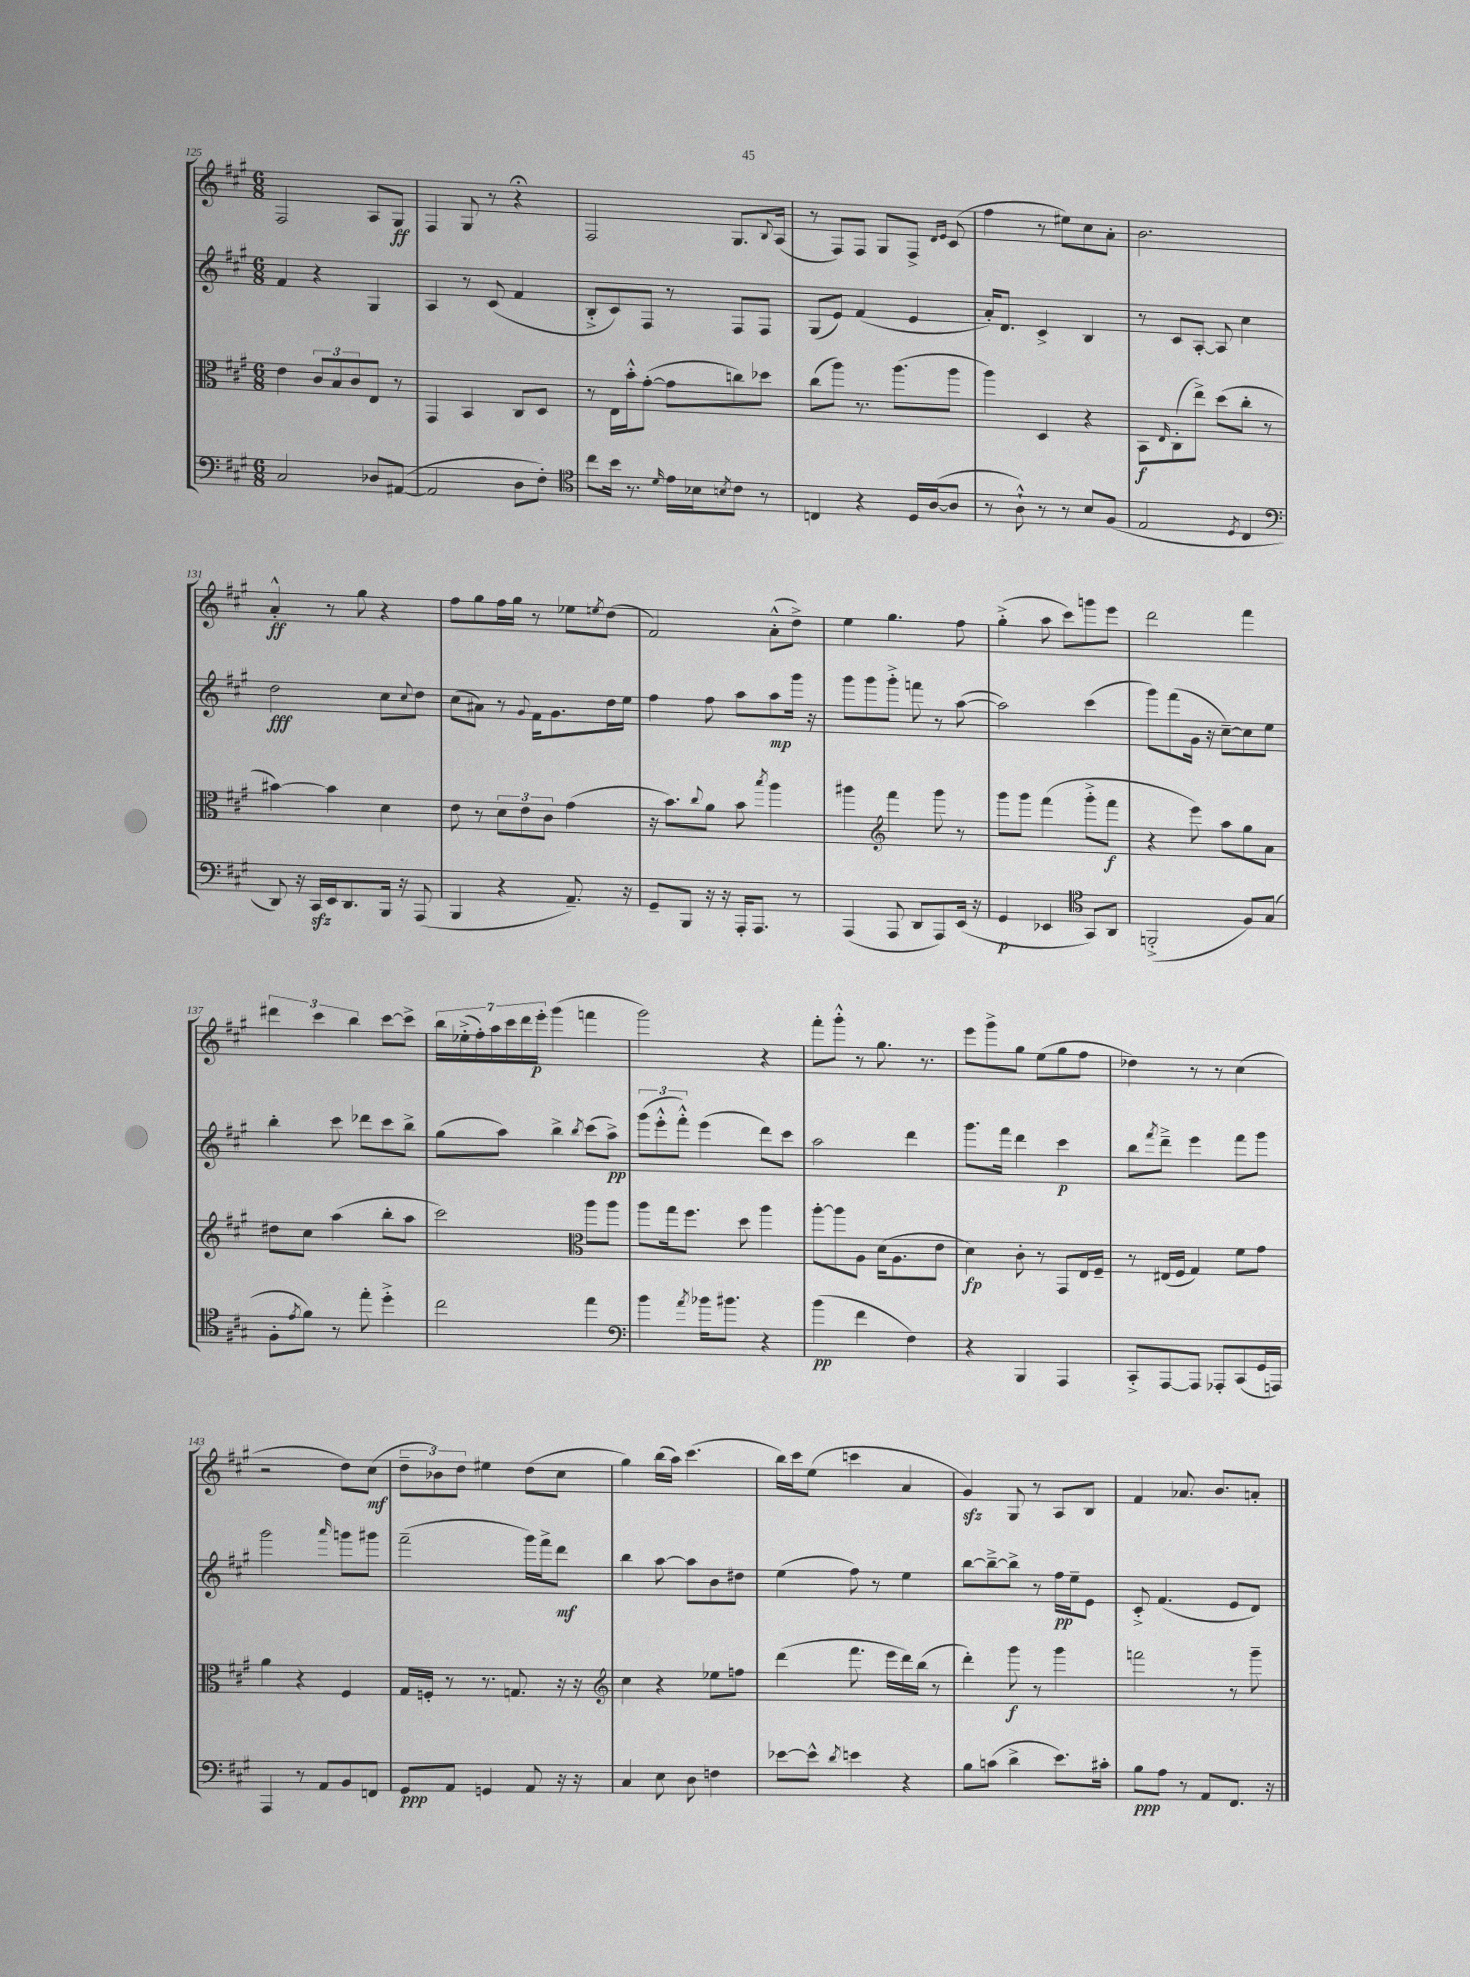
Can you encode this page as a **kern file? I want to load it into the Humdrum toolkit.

**kern	**dynam	**kern	**dynam	**kern	**dynam	**kern	**dynam
*part4	*part4	*part3	*part3	*part2	*part2	*part1	*part1
*staff4	*staff4	*staff3	*staff3	*staff2	*staff2	*staff1	*staff1
*clefF4	*	*clefC3	*	*clefG2	*	*clefG2	*
*k[f#c#g#]	*	*k[f#c#g#]	*	*k[f#c#g#]	*	*k[f#c#g#]	*
*M6/8	*	*M6/8	*	*M6/8	*	*M6/8	*
=125	=125	=125	=125	=125	=125	=125	=125
2C#/	.	4e\	.	4f#/	.	2F#/	.
.	.	12c#/L	.	4r	.	.	.
.	.	12B/	.	.	.	.	.
.	.	12c#/	.	.	.	.	.
8D-X/L	.	8E/J	.	4G#/	.	8A/L	.
([8AA#X/J	.	8r	.	.	.	8G#/J	ff
=126	=126	=126	=126	=126	=126	=126	=126
2AA#/]	.	4GG#/	.	4A/	.	4F#/	.
.	.	4BB/	.	8r	.	8G#/	.
.	.	.	.	(8c#/	.	8r	.
8D\L	.	8C#/L	.	4f#/	.	4r;<	.
8F#'\J)	.	8D/J	.	.	.	.	.
=127	=127	=127	=127	=127	=127	=127	=127
*clefC4	*	*	*	*	*	*	*
8cc#\L	.	8r	.	8B'^/L	.	2F#/	.
16b\Jk	.	16E\LL	.	8c#/)	.	.	.
8.r	.	16b'^^\J	.	.	.	.	.
.	.	([8g#'\J	.	8F#/J	.	.	.
16qqd/	.	.	.	.	.	.	.
16e\LL	.	8g#\L]	.	8r	.	.	.
16B-X\J	.	.	.	.	.	.	.
8qBn/	.	.	.	.	.	.	.
8c#\J	.	8ccn\)	.	8F#/L	.	8.G#/L	.
8r	.	8dd-X\J	.	8F#/J	.	.	.
.	.	.	.	.	.	8qqB/	.
.	.	.	.	.	.	(16A/Jk	.
=128	=128	=128	=128	=128	=128	=128	=128
4Cn/	.	(8cc#\L	.	(8G#/L	.	8r	.
.	.	8aa\J)	.	8e/J)	.	8F#/L)	.
4r	.	8.r	.	(4f#/	.	8F#/J	.
.	.	.	.	.	.	8G#/L	.
.	.	(8.aa\L	.	.	.	.	.
16D/LL	.	.	.	4e/	.	8F#^/J	.
([16A/J	.	.	.	.	.	.	.
.	.	.	.	.	.	16qqd/LL	.
.	.	.	.	.	.	16qqe/JJ	.
8A/J]	.	8aa\J	.	.	.	(8c#/	.
=129	=129	=129	=129	=129	=129	=129	=129
8r	.	4aa\)	.	16a'/KL)	.	4ff#\	.
.	.	.	.	8.d/J	.	.	.
8A`^^\)	.	.	.	.	.	.	.
8r	.	4D/	.	4c#^/	.	8r	.
8r	.	.	.	.	.	8ee#X\L)	.
8B/L	.	4r	.	4B/	.	8cc#\	.
(8F#/J	.	.	.	.	.	8a'\J	.
=130	=130	=130	=130	=130	=130	=130	=130
2E/	.	8BB\L	f	8r	.	2.b\	.
.	.	16qqE/	.	.	.	.	.
.	.	(8C#'\	.	8c#/L	.	.	.
.	.	8ee^\J)	.	[8A'/J	.	.	.
.	.	(8dd\L	.	8A/]	.	.	.
8qD/	.	.	.	.	.	.	.
4C#/	.	8cc#'\J	.	4cc#\	.	.	.
.	.	8r	.	.	.	.	.
!!LO:LB:g=z
=131	=131	=131	=131	=131	=131	=131	=131
*clefF4	*	*	*	*	*	*	*
8DD/)	.	[4b#X\)	.	2dd\	fff	4a'^^/	ff
16r	.	.	.	.	.	.	.
16CC#zz/LL	.	.	.	.	.	.	.
16EE/J	.	4b#\]	.	.	.	8r	.
8.DD/	.	.	.	.	.	.	.
.	.	.	.	.	.	8gg#\	.
16BBB/Jk	.	4d\	.	8cc#\L	.	4r	.
16r	.	.	.	.	.	.	.
.	.	.	.	8qqcc#/	.	.	.
(8AAA/	.	.	.	8dd\J	.	.	.
=132	=132	=132	=132	=132	=132	=132	=132
4BBB/	.	8e\	.	(8cc#\L	.	8ff#\L	.
.	.	8r	.	8a#X\J)	.	8gg#\	.
4r	.	12d\L	.	8r	.	16ff#\L	.
.	.	.	.	.	.	16gg#\JJ	.
.	.	12e\	.	.	.	.	.
.	.	.	.	8qqg#/	.	.	.
.	.	.	.	16f#\KL	.	8r	.
.	.	12c#\J	.	.	.	.	.
.	.	.	.	8.g#\	.	.	.
8.AA~/)	.	(4g#\	.	.	.	8ee-X\L	.
.	.	.	.	.	.	8qeen/	.
.	.	.	.	16dd\L	.	(8dd\J	.
16r	.	.	.	16ee\JJ	.	.	.
=133	=133	=133	=133	=133	=133	=133	=133
8GG#~/L	.	16r	.	4ff#\	.	2f#/)	.
.	.	8.b\L)	.	.	.	.	.
8BBB/J	.	.	.	.	.	.	.
.	.	8qqcc#/	.	.	.	.	.
16r	.	8a\J	.	8ff#\	.	.	.
16r	.	.	.	.	.	.	.
16AAA'/KL	.	8b\	.	8aa\L	.	.	.
8.AAA/J	.	.	.	.	.	.	.
.	.	8qbb/	.	.	.	.	.
.	.	4aa\	.	8aa\	mp	(8a'^^\L	.
8r	.	.	.	16ggg#\Jk	.	8dd^\J)	.
.	.	.	.	16r	.	.	.
=134	=134	=134	=134	=134	=134	=134	=134
(4AAA/	.	4aa#X\	.	8ggg#\L	.	4ee\	.
.	.	.	.	8ggg#\	.	.	.
*	*	*clefG2	*	*	*	*	*
8AAA/	.	4fff#\	.	8ggg#'^\J	.	4.gg#\	.
8DD/L	.	.	.	8fffn\	.	.	.
8AAA/)	.	8ggg#\	.	8r	.	.	.
(16EE/Jk	.	8r	.	([8aa\	.	8ff#\	.
16r	.	.	.	.	.	.	.
=135	=135	=135	=135	=135	=135	=135	=135
4GG#/	p	8ggg#\L	.	2aa\])	.	(4gg#'^\	.
.	.	8ggg#\J	.	.	.	.	.
4EE-X/	.	(4fff#\	.	.	.	8aa\	.
.	.	.	.	.	.	8ccc#\L)	.
*clefC4	*	*	*	*	*	*	*
8GG#/L)	.	8ggg#'^\L	.	(4ccc#\	.	8gggn\	.
8AA/J	.	8fff#\J	f	.	.	8eee\J	.
=136	=136	=136	=136	=136	=136	=136	=136
(2FFn'^/	.	4r	.	8ggg#\L)	.	2ddd\	.
.	.	.	.	(8fff#\	.	.	.
.	.	8eee\)	.	16g#\Jk	.	.	.
.	.	.	.	16r	.	.	.
.	.	8aa\L	.	[8cc#~\L)	.	.	.
8F#/L)	.	8gg#\	.	8cc#\]	.	4fff#\	.
(8G#/J	.	8a\J	.	8ee\J	.	.	.
!!LO:LB:g=z
=137	=137	=137	=137	=137	=137	=137	=137
8F#'\L	.	8dd#X\L	.	4bb'\	.	6ddd#X\	.
8qe/	.	.	.	.	.	.	.
8f#\J)	.	8cc#\J	.	.	.	.	.
.	.	.	.	.	.	6ccc#\	.
8r	.	(4aa\	.	8ccc#\	.	.	.
.	.	.	.	.	.	6bb\	.
8ee'\	.	.	.	8ddd-X\L	.	.	.
4dd'^\	.	8bb'\L	.	8ccc#\	.	[8ccc#\L	.
.	.	8aa\J	.	8bb^\J	.	8ccc#^\J]	.
=138	=138	=138	=138	=138	=138	=138	=138
2cc#\	.	2ccc#\)	.	(8gg#\L	.	28bb\LL	.
.	.	.	.	.	.	(28ee-X'^\	.
.	.	.	.	.	.	28ff#'\)	.
.	.	.	.	.	.	28aa\	.
.	.	.	.	8aa\J)	.	.	.
.	.	.	.	.	.	28ccc#\	.
.	.	.	.	.	.	28ddd\	.
.	.	.	.	.	.	28eee'\JJ	p
.	.	.	.	4bb^\	.	(4ggg#\	.
*	*	*clefC3	*	*	*	*	*
.	.	.	.	8qbb/	.	.	.
4ee\	.	8aa\L	.	(8ccc#\L	.	4fffn\	.
.	.	8aa\J	.	8aa^\J)	pp	.	.
=139	=139	=139	=139	=139	=139	=139	=139
*clefF4	*	*	*	*	*	*	*
4b\	.	8aa\L	.	(12ggg#\L	.	2ggg#\)	.
.	.	.	.	12eee'^^\	.	.	.
.	.	16gg#\k	.	.	.	.	.
.	.	.	.	12fff#'^^\J)	.	.	.
.	.	8.ff#\J	.	.	.	.	.
8qa/	.	.	.	.	.	.	.
16b-X\KL	.	.	.	(4eee\	.	.	.
8.b#X\J	.	.	.	.	.	.	.
.	.	8dd\	.	.	.	.	.
4r	.	4aa\	.	8ddd\L)	.	4r	.
.	.	.	.	8ccc#\J	.	.	.
=140	=140	=140	=140	=140	=140	=140	=140
(4b\	pp	[8aa'\L	.	2aa\	.	8fff#'\L	.
.	.	8aa\]	.	.	.	8ggg#'^^\J	.
4f#\	.	8A\J	.	.	.	8r	.
.	.	(16d\KL	.	.	.	8.gg#\	.
.	.	8.A\	.	.	.	.	.
4F#\)	.	.	.	4ddd\	.	.	.
.	.	.	.	.	.	8.r	.
.	.	8e\J	.	.	.	.	.
=141	=141	=141	=141	=141	=141	=141	=141
4r	.	4d\)	fp	8.ggg#\L	.	8eee\L	.
.	.	.	.	.	.	8ggg#^\	.
.	.	.	.	16fff#\Jk	.	.	.
4BBB/	.	8c#'\	.	4ddd\	.	8gg#\J	.
.	.	8r	.	.	.	(8ee\L	.
4AAA/	.	8GG#/L	.	4ccc#\	p	8gg#\	.
.	.	16E/L	.	.	.	8ff#\J	.
.	.	16F#~/JJ	.	.	.	.	.
=142	=142	=142	=142	=142	=142	=142	=142
8CC#'^/L	.	8r	.	8bb\L	.	4dd-X\)	.
.	.	.	.	8qfff#/	.	.	.
[8AAA/	.	(16E#X/LL	.	8ddd~^\J	.	.	.
.	.	16F#/JJ	.	.	.	.	.
8AAA/J]	.	4G#/)	.	4eee\	.	8r	.
8AAA-X'/L	.	.	.	.	.	8r	.
(8CC#/	.	8f#\L	.	8fff#\L	.	(4cc#\	.
16GG#/L	.	8g#\J	.	8ggg#\J	.	.	.
16AAAn/JJ)	.	.	.	.	.	.	.
!!LO:LB:g=z
=143	=143	=143	=143	=143	=143	=143	=143
4AAA/	.	4a\	.	2ggg#\	.	2r	.
8r	.	4r	.	.	.	.	.
8AA/L	.	.	.	.	.	.	.
.	.	.	.	16qqaaa/	.	.	.
8BB/	.	4F#/	.	8gggn\L	.	8dd\L)	.
8FFn/J	.	.	.	8ggg#X\J	.	(8cc#\J	mf
=144	=144	=144	=144	=144	=144	=144	=144
8GG#/L	ppp	16G#/LL	.	(2fff#~\	.	12dd~\L	.
.	.	16Fn'/JJ	.	.	.	.	.
.	.	.	.	.	.	12b-X\)	.
8AA/J	.	8r	.	.	.	.	.
.	.	.	.	.	.	12dd\J	.
4GGn/	.	8.r	.	.	.	4ee#X\	.
.	.	8.Gn/	.	.	.	.	.
8AA/	.	.	.	16ggg#\LL)	.	(8dd\L	.
.	.	.	.	16fff#^\J	.	.	.
16r	.	16r	.	8ddd\J	mf	8cc#\J	.
16r	.	16r	.	.	.	.	.
=145	=145	=145	=145	=145	=145	=145	=145
*	*	*clefG2	*	*	*	*	*
4C#/	.	4cc#\	.	4bb\	.	4gg#\)	.
8E\	.	4r	.	[8aa\	.	(16bb\LL	.
.	.	.	.	.	.	16aa\JJ)	.
8D\	.	.	.	8aa\L]	.	(4.ccc#\	.
4Fn\	.	8ee-X\L	.	8b\	.	.	.
.	.	8ffn\J	.	8dd#X\J	.	.	.
=146	=146	=146	=146	=146	=146	=146	=146
[8e-X\L	.	(4ddd\	.	(4ee\	.	16bb\LL)	.
.	.	.	.	.	.	16ccc#\J	.
8e-^^\J]	.	.	.	.	.	(8ee\J	.
8qd/	.	.	.	.	.	.	.
4en\	.	8.fff#\	.	8ff#\)	.	4cccn\	.
.	.	.	.	8r	.	.	.
.	.	16eee\LL	.	.	.	.	.
4r	.	16ddd\)	.	4ee\	.	4a/	.
.	.	(16bb\JJ	.	.	.	.	.
.	.	8r	.	.	.	.	.
=147	=147	=147	=147	=147	=147	=147	=147
8B\L	.	4ddd'\)	.	[8bb\L	.	4g#zz/)	.
(8cn\J	.	.	.	8bb~^\_	.	.	.
4d^\	.	8ggg#\	f	8bb^\J]	.	8G#/	.
.	.	8r	.	8r	.	8r	.
8.e\L)	.	4ggg#\	.	16ff#\LL	pp	8A/L	.
.	.	.	.	16ee~\J	.	.	.
.	.	.	.	8e\J	.	8B/J	.
16c#X'\Jk	.	.	.	.	.	.	.
=148	=148	=148	=148	=148	=148	=148	=148
8B\L	ppp	2fffn\	.	8c#'^/	.	4f#/	.
8A\J	.	.	.	(4.f#/	.	.	.
8r	.	.	.	.	.	8.a-X/	.
8AA/L	.	.	.	.	.	.	.
.	.	.	.	.	.	8.b/L	.
8.FF#/J	.	8r	.	8e/L	.	.	.
.	.	8ggg#~\	.	8d/J)	.	8an'/J	.
16r	.	.	.	.	.	.	.
==	==	==	==	==	==	==	==
*-	*-	*-	*-	*-	*-	*-	*-
